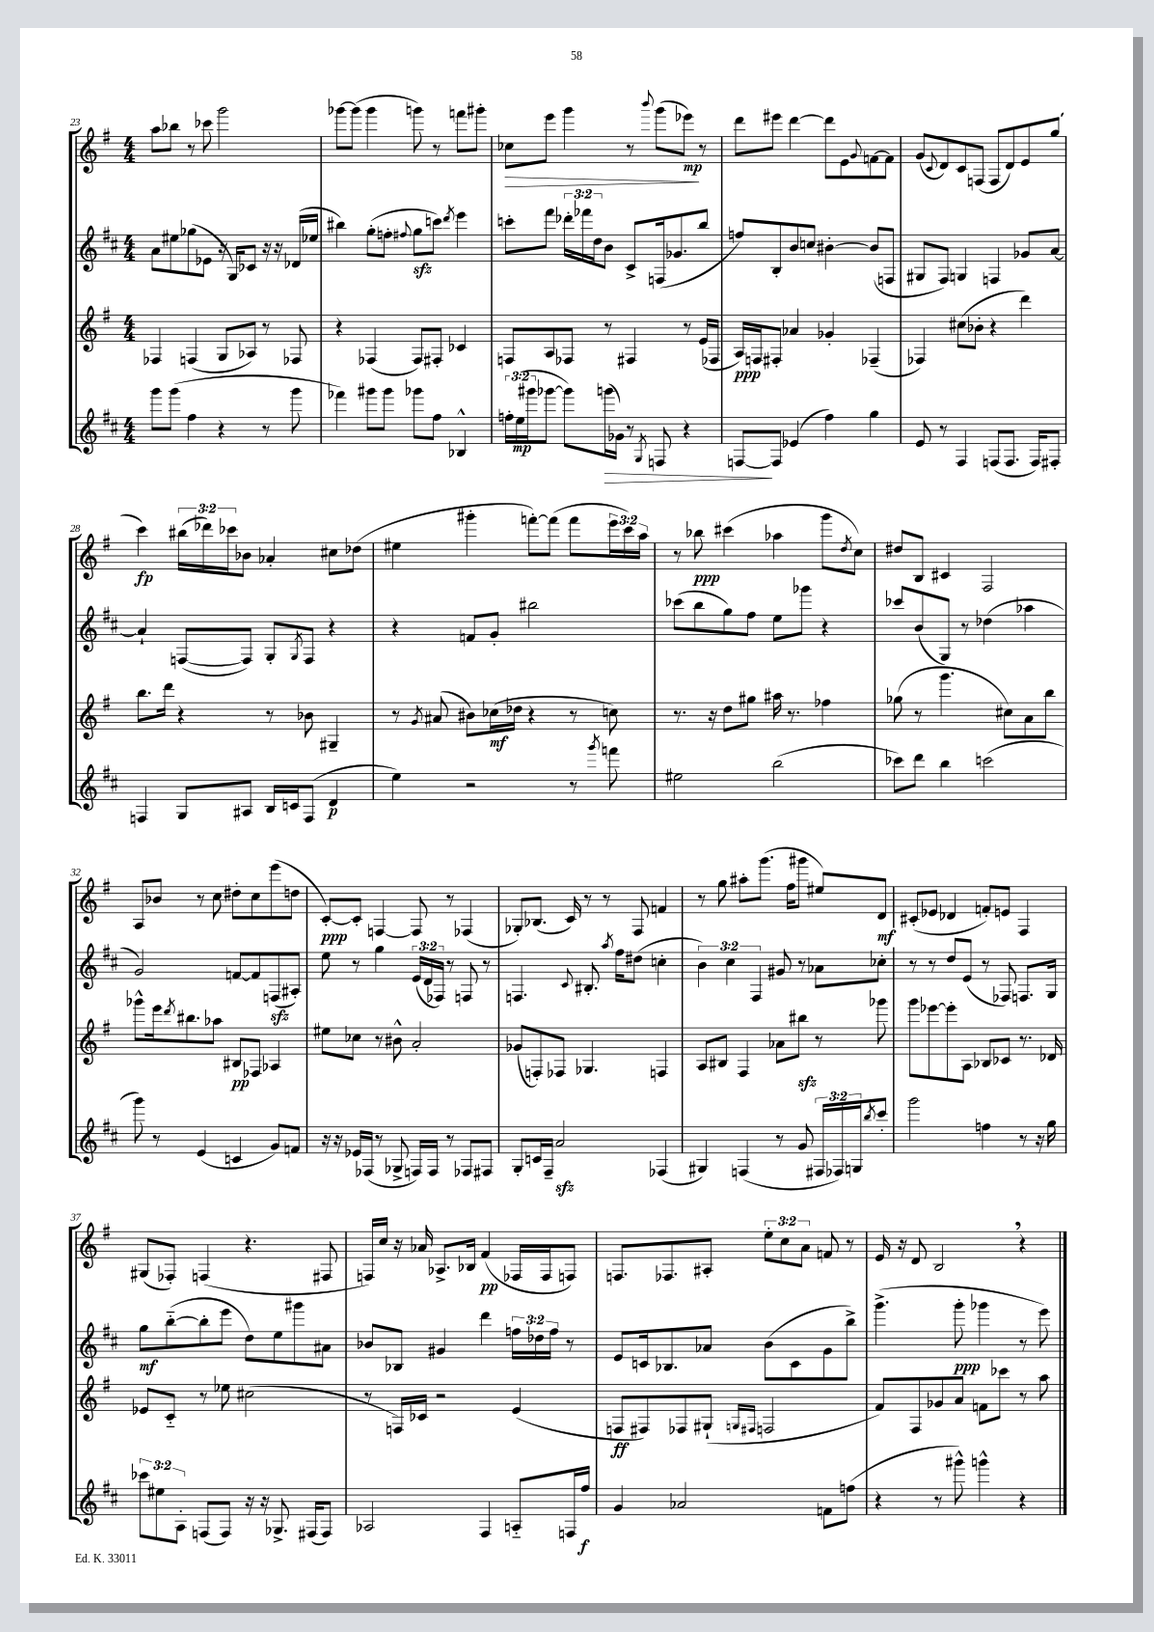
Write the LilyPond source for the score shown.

<<
\new StaffGroup <<
\new Staff = "s0" {
    \clef treble \key g \major \numericTimeSignature \time 4/4 \override Staff.TupletNumber.text = #tuplet-number::calc-fraction-text
    a''8 bes''8 r8 ces'''8 g'''2 |
    ges'''8~ ges'''8( ges'''4 g'''8) r8 f'''8 gis'''8-. |
    ces''8\> e'''8 g'''4 r8 \appoggiatura { b'''8 } g'''8( ees'''8\mp\!) r8 |
    d'''8 eis'''8 d'''4~ d'''8 e'8 \appoggiatura { g'8 } f'8~ f'8 |
    g'8( \appoggiatura { c'8 } d'8) c'8 f8( f8 d'8) e'8 g''8( |
    c'''4\fp) \tuplet 3/2 { bis''16( des'''16) ces'''16 } bes'8 aes'4-. cis''8 des''8( |
    eis''4 gis'''4-. f'''8~-.) f'''8( f'''8 \tuplet 3/2 { e'''16 c'''16) a''16 } |
    r8 bes''8\ppp cis'''4( aes''4 g'''8 \acciaccatura { d''8 } c''8) |
    dis''8 b8 cis'4 fis2 |
    a8 bes'8 r8 c''8 dis''8-. c''8 e'''8( d''8 |
    c'8~-.\ppp) c'8-. f4~ f8 r8 fes4( |
    ges8-.) bes8.( c'16) r8 r8 fis8 f'4 |
    r8 g''8 ais''8-. g'''8.( fis''16 gis'''8 eis''8) d'8\mf |
    cis'8-.( ees'8 des'4 f'8-.) e'8 fis4 |
    gis8( fes8-.) f4( r4. fis8 |
    f16) c''16 r16 aes'16 aes8.-> bes16 fis'4\pp( fes16 fes16 f8) |
    f8. fes8. ais8-. \tuplet 3/2 { e''8-. c''8 a'8 } f'8 r8 |
    e'16 r16 d'8 b2 \breathe r4 \bar "|." |
}
\new Staff = "s1" {
    \clef treble \key d \major \numericTimeSignature \time 4/4 \override Staff.TupletNumber.text = #tuplet-number::calc-fraction-text
    a'8 eis''8 ges''8( ees'8 r16 g16) ces'8 r16 r16 des'16( ees''16 |
    bis''4) g''8-.( f''8-. \appoggiatura { fis''8 } g''8\sfz c'''8) \acciaccatura { d'''8 } e'''4 |
    c'''8-. fis'''8 \tuplet 3/2 { des'''16-. fes'''16 d''16 } b'8 cis'8-> f16( ges'8. b''8 |
    f''8) b8-. b'8 c''8 bis'4~-. bis'8( f8 |
    gis8 fis8) g4 f4 ges'8 a'8~ |
    a'4-! f8~( f8) g8-. \acciaccatura { g8 } f8 r4 |
    r4 f'8 g'8-. bis''2 |
    ces'''8( b''8 g''8) fis''8 e''8 ges'''8 r4 |
    ces'''8 b'8( g8) r8 des''4( aes''4 |
    g'2) f'8~ f'8 f8\sfz( ais8-.) |
    e''8 r8 g''4 \tuplet 3/2 { e'16( d'16 fes16) } r8 f8 r8 |
    f4. \appoggiatura { cis'8 } bis8.-. \acciaccatura { a''8 } fis''16 dis''8( c''4-. |
    \tuplet 3/2 { b'4) cis''4 fis4 } gis'8 r8 aes'8 ces''8-. |
    r8 r8 d''8 e'8( r8 fes8) f8. g16 |
    g''8\mf b''8~-_( b''8-. e'''8 d''8) e''8 gis'''8 ais'8 |
    bes'8 bes8 gis'4 d'''4 \tuplet 3/2 { f''16 des''16 f''16 } r8 |
    e'8 c'16 bes8. aes'8 b'8( c'8 g'8 b''8->) |
    g'''4.->( g'''8-.\ppp ges'''4 r8 e'''8) \bar "|." |
}
\new Staff = "s2" {
    \clef treble \key g \major \numericTimeSignature \time 4/4
    fes4 f4( g8 aes8) r8 fes8 |
    r4 fes4( fes8) fis8-. ces'4 |
    f8 a8 fes8 r8 fis4 r8 e'16( fes16 |
    a16\ppp) f16 fis8-. aes'4 ges'4-. fes4--( |
    fes4) cis''8( bes'8-. r4 d'''4) |
    b''8. d'''16 r4 r8 bes'8 gis4-- |
    r8 \acciaccatura { g'8 } ais'8( bis'8) ces''16\mf( des''16 r4 r8 c''8) |
    r8. r16 d''8 gis''8 ais''16 r8. fes''4 |
    ges''8( r8 g'''4. cis''8) a'8 b''8 |
    ges'''8-^ e'''16 \acciaccatura { d'''8 } bis''8. aes''8 bis8\pp fes8 aes4 |
    eis''8 ces''8 r8 bis'8-^ a'2-. |
    ges'8( f8-.) fes8 ges4. f4 |
    a8 bis8 fis4 aes'8 bis''8\sfz r8 ges'''8 |
    g'''8 ees'''8~ ees'''8-. a8 bes8 ces'8 r8. des'16 |
    ees'8 c'8-_ r8 ees''8 cis''2( |
    r8 f16) ces'16 r2 e'4( |
    f8\ff fis8) fes8 gis8-!( \grace { g16 fis16 } f2 |
    fis'8) fis8 ges'8 a'8 f'8 ces'''8 r8 a''8 \bar "|." |
}
\new Staff = "s3" {
    \clef treble \key d \major \numericTimeSignature \time 4/4 \override Staff.TupletNumber.text = #tuplet-number::calc-fraction-text
    g'''8 g'''8( fis''4 r4 r8 g'''8 |
    fes'''4) gis'''8 gis'''8 ges'''8 fis''8 bes4-^ |
    \tuplet 3/2 { f''16-. e''16\mp( gis'''16 } ges'''8~ ges'''8) g'''16\>( ges'16) r8 \acciaccatura { g8 } f8 r4 |
    f8~\! f8 ees'4( fis''4) g''4 |
    e'8 r8 fis4 f8( f8. f16) fis8-. |
    f4 g8 ais8 b16 c'16 f8( d'4\p |
    e''4) r2 r8 \acciaccatura { g'''8 } f'''8 |
    eis''2 b''2( |
    ces'''8) d'''8 b''4 c'''2( |
    g'''8) r8 e'4( c'4 g'8) f'8 |
    r16 r16 ees'16 fes16( r8 ges8-> f16) f16 r8 fes8 fis8 |
    g8-. c'16 fis16-- a'2\sfz fes4( |
    gis4) f4( r8 g'8 \tuplet 3/2 { fis16 fes16) g16 } \acciaccatura { b''8 } cis'''8-. |
    g'''2 f''4 r8 r16 g''16 |
    \tuplet 3/2 { ces'''8 eis''8 a8-. } f8( f8) r16 r16 ges8.-> fis16( fis8) |
    aes2 fis4 a8-_ f16 fis''16\f |
    g'4 aes'2 f'8 f''8( |
    r4 r8 gis'''8-^) g'''4-^ r4 \bar "|." |
}
>>
>>
\layout { \context { \Score currentBarNumber = #23 } }
